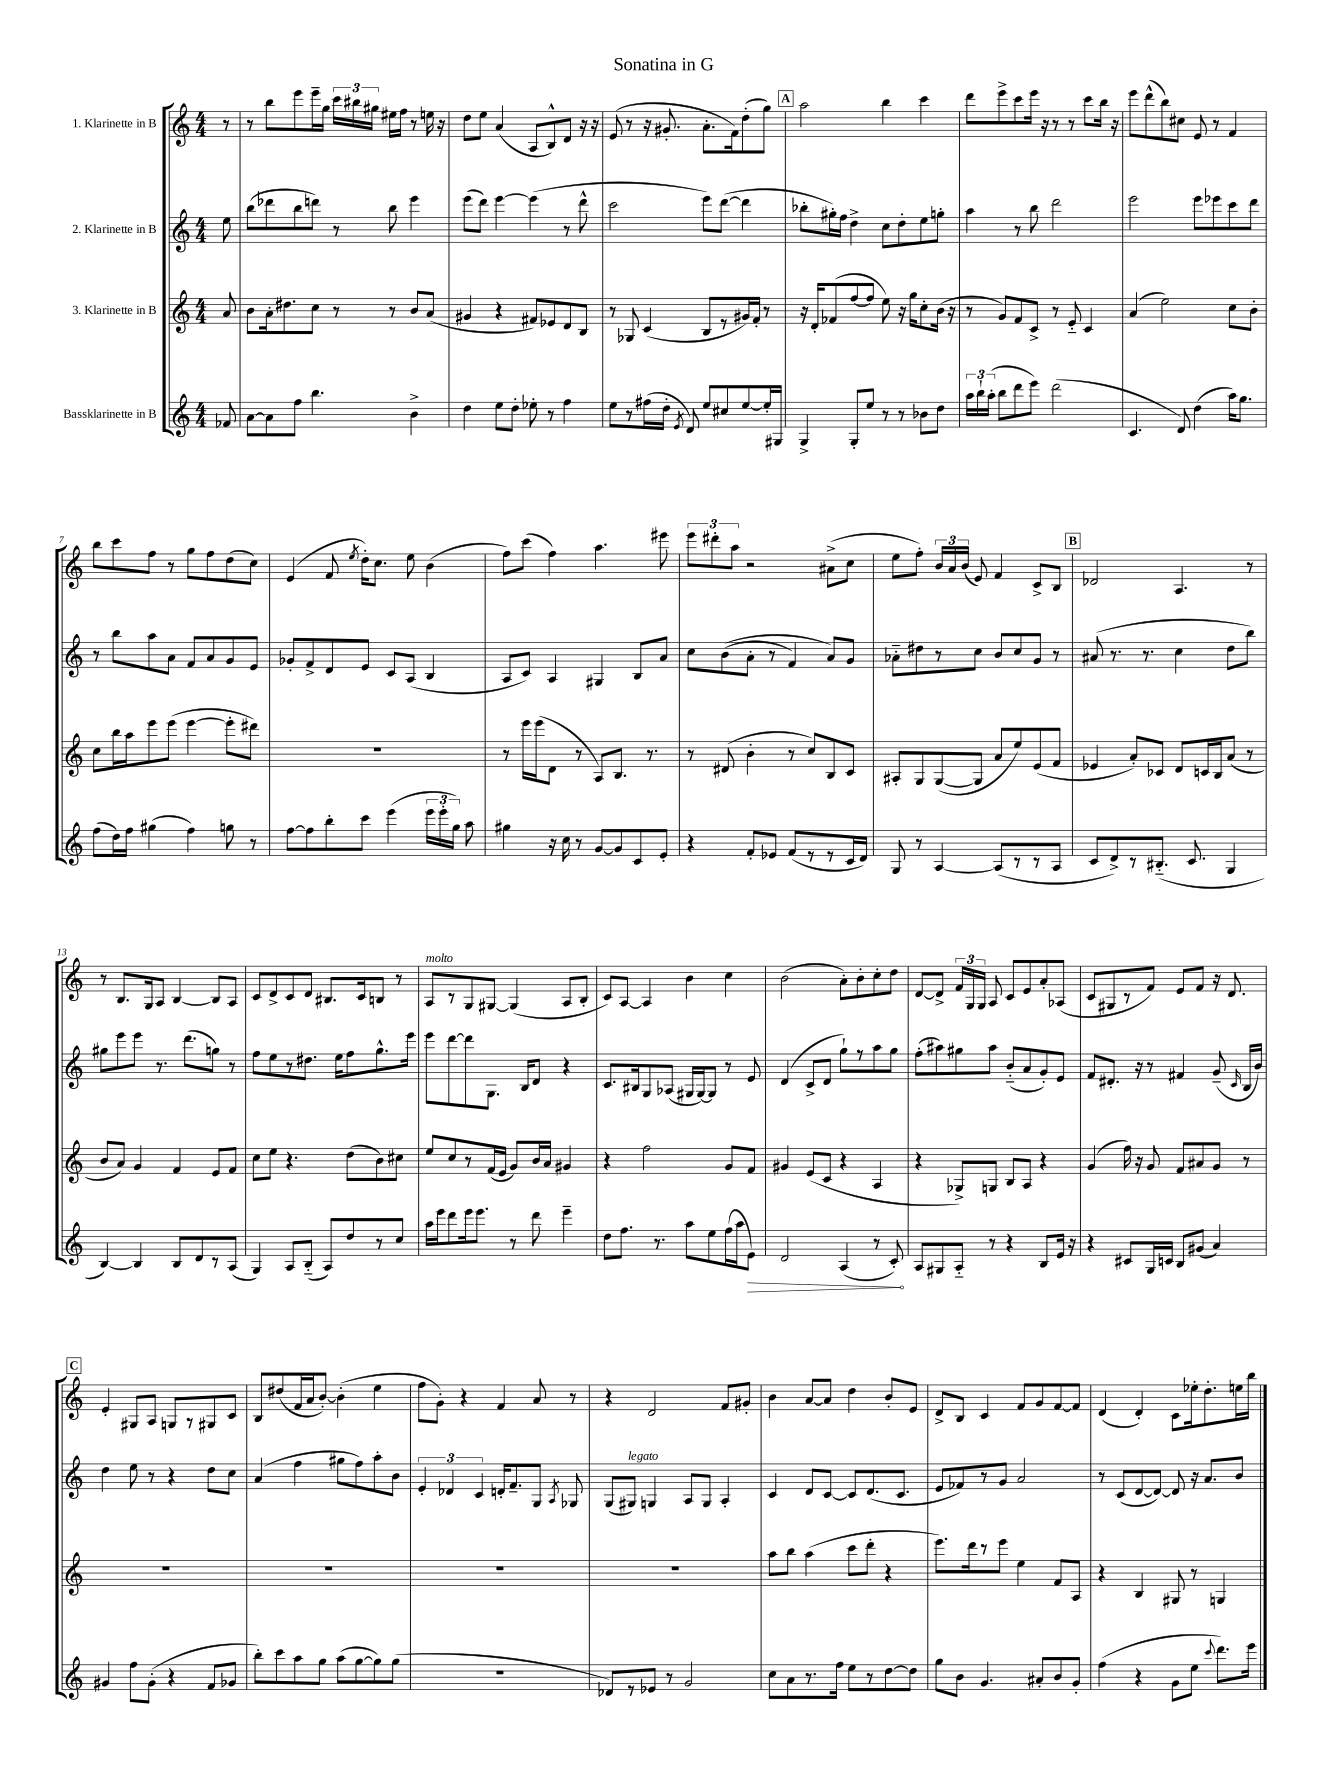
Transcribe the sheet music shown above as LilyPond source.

\header { title = "Sonatina in G" }
<<
\new StaffGroup <<
\new Staff = "s0" \with { instrumentName = "1. Klarinette in B" } {
    \clef treble \key c \major \numericTimeSignature \time 4/4 \partial 8
    \autoBeamOff r8 |
    r8 b''8[ e'''8 e'''16-- g''16] \tuplet 3/2 { c'''16[ bis''16 gis''16] } eis''16[ f''16] r8 e''16 r16 |
    d''8[ e''8] a'4( a8[ b8-^) d'8] r16 r16 |
    e'8( r8 r16 gis'8.-. a'8.[-. f'16) d''8-.( g''8]) |
    \mark \markup { \box "A" } a''2 b''4 c'''4 |
    d'''8[ e'''8-> c'''8 e'''16] r16 r8 r8 c'''8[ b''16] r16 |
    e'''8[ d'''8-^( b''8) cis''8] e'8 r8 f'4 |
    b''8[ c'''8 f''8] r8 g''8[ f''8 d''8( c''8]) |
    e'4( f'8 \acciaccatura { e''8 } d''16[-.) c''8.] e''8 b'4( |
    f''8[) c'''8]( f''4) a''4. eis'''8 |
    \tuplet 3/2 { e'''8[ dis'''8-. a''8] } r2 ais'8[->( c''8] |
    e''8[ f''8]-.) \tuplet 3/2 { b'16[ a'16 b'16]( } e'8) f'4 c'8[-> b8] |
    \mark \markup { \box "B" } des'2 a4. r8 |
    r8 b8.[ g16 a8] b4~ b8[ a8] |
    c'8[ d'8-> c'8 d'8] bis8.[ c'16 b8] r8 |
    a8[^\markup { \italic "molto" } r8 g8 gis8]~ gis4( a8[ b8]-. |
    c'8[) a8]~ a4 b'4 c''4 |
    b'2( a'8[-.) b'8-. c''8-. d''8] |
    d'8[~ d'8]-> \tuplet 3/2 { f'16[ g16 g16] } a8 c'8[ e'8 a'8-. aes8]( |
    c'8[ gis8 r8 f'8]) e'8[ f'8] r16 d'8. |
    \mark \markup { \box "C" } e'4-. gis8[ a8] g8[ r8 gis8 c'8] |
    b8[ dis''8( f'16 a'16 b'8]~-.) b'4-.( e''4 |
    f''8[ g'8]-.) r4 f'4 a'8 r8 |
    r4 d'2 f'8[ gis'8]-. |
    b'4 a'8[~ a'8] d''4 b'8[-. e'8] |
    d'8[-> b8] c'4 f'8[ g'8 f'8~ f'8] |
    d'4( d'4-.) c'8[ ees''16-. d''8.-. e''16 b''16] \bar "|." |
}
\new Staff = "s1" \with { instrumentName = "2. Klarinette in B" } {
    \clef treble \key c \major \numericTimeSignature \time 4/4 \partial 8
    \autoBeamOff e''8 |
    b''8[( des'''8 b''8 d'''8]) r8 b''8 e'''4 |
    e'''8[( d'''8]) e'''4~ e'''4( r8 d'''8-^ |
    c'''2 e'''8[) d'''8]~( d'''4 |
    \mark \markup { \box "A" } bes''8[-. gis''16-.) f''16] d''4-> c''8[ d''8-. e''8 g''8]-. |
    a''4 r8 b''8 d'''2 |
    e'''2 e'''8[ ees'''8 c'''8 d'''8] |
    r8 b''8[ a''8 a'8] f'8[ a'8 g'8 e'8] |
    ges'8[-. f'8-> d'8 e'8] c'8[ a8]( b4 |
    a8[ c'8]) a4 gis4 b8[ a'8] |
    c''8[ b'8(\( a'8]-. r8 f'4) a'8[\) g'8] |
    aes'8[-_ dis''8 r8 c''8] b'8[ c''8 g'8] r8 |
    \mark \markup { \box "B" } ais'8( r8. r8. c''4 d''8[ b''8]) |
    gis''8[ e'''8 e'''8] r8. d'''8.[( g''8]) r8 |
    f''8[ e''8 r8 dis''8.] e''16[ f''8 g''8.-^ e'''16] |
    e'''8[ d'''8~ d'''8 g8.] b16[ d'8] r4 |
    c'8.[ bis16 g8 aes8]( gis16[ gis16~) gis8] r8 e'8 |
    d'4( c'8[-> d'8] g''8[-!) r8 a''8 g''8] |
    f''8[-.( ais''8) gis''8 ais''8] b'8[-_( a'8 g'8-.) e'8] |
    f'8[ dis'8.]-. r16 r8 fis'4 g'8--( \grace { c'16 } b16[ b'16]) |
    \mark \markup { \box "C" } d''4 e''8 r8 r4 d''8[ c''8] |
    a'4( f''4 gis''8[ f''8) a''8-. b'8] |
    \tuplet 3/2 { e'4-. des'4 c'4 } d'16[-. f'8.-- g8] \acciaccatura { a8 } ges8 |
    g8[( gis8]^\markup { \italic "legato" }) g4 a8[ g8] a4-. |
    c'4 d'8[ c'8]~ c'8[ d'8.( c'8.] |
    e'8[ fes'8) r8 g'8] a'2 |
    r8 c'8[( d'8~ d'8]~) d'8 r16 a'8.[ b'8] \bar "|." |
}
\new Staff = "s2" \with { instrumentName = "3. Klarinette in B" } {
    \clef treble \key c \major \numericTimeSignature \time 4/4 \partial 8
    \autoBeamOff a'8 |
    b'8[ a'16-. dis''8. c''8] r8 r8 b'8[ a'8]( |
    gis'4 r4 fis'8[) ees'8 d'8 b8] |
    r8 ges8 c'4( b8[ r8 gis'16) f'16]-. r8 |
    \mark \markup { \box "A" } r16 d'16[-. fes'8( f''8~ f''8] e''8) r16 g''16[ c''8-. b'16]( r16 |
    r8 g'8[) f'8 c'8]-> r8 e'8-_ c'4 |
    a'4( e''2) c''8[ b'8]-. |
    c''8[ b''16 a''16 e'''8 e'''8]( e'''4~ e'''8[-. dis'''8]) |
    R1 |
    r8 e'''16[ e'''16( d'8] r8 a8[) b8.] r8. |
    r8 dis'8( b'4-. r8 c''8[) b8 c'8] |
    ais8[-. g8 g8~( g8] a'8[ e''8) e'8( f'8] |
    \mark \markup { \box "B" } ees'4 a'8[-.) ces'8] d'8[ c'16 b16 a'8]( r8 |
    b'8[ a'8]) g'4 f'4 e'8[ f'8] |
    c''8[ e''8] r4. d''8[( b'8) cis''8] |
    e''8[ c''8 r8 f'16( e'16] g'8[) b'16 a'16] gis'4 |
    r4 f''2 g'8[ f'8] |
    gis'4 e'8[( c'8] r4 a4 |
    r4 ges8[->) g8] b8[ a8] r4 |
    g'4( f''16) r16 g'8 f'8[ ais'8 g'8] r8 |
    \mark \markup { \box "C" } R1 |
    R1 |
    R1 |
    R1 |
    a''8[ b''8] a''4( c'''8[ d'''8]-. r4 |
    e'''8.[) d'''16 r8 e'''8] e''4 f'8[ a8] |
    r4 b4 gis8 r8 g4 \bar "|." |
}
\new Staff = "s3" \with { instrumentName = "Bassklarinette in B" } {
    \clef treble \key c \major \numericTimeSignature \time 4/4 \partial 8
    \autoBeamOff fes'8 |
    a'8[~ a'8 f''8] b''4. b'4-> |
    d''4 e''8[ d''8]-. ees''8-. r8 f''4 |
    e''8[ r8 fis''16( d''16]-. \acciaccatura { e'8 } d'8) e''8[ cis''8 e''8~ e''16-. gis16] |
    \mark \markup { \box "A" } g4-> g8[-. e''8] r8 r8 bes'8[ d''8] |
    \tuplet 3/2 { a''16[ b''16-! a''16]-.( } b''8[ d'''8 e'''8]) d'''2( |
    c'4. d'8) d''4( a''16[) g''8.] |
    f''8[( d''16) f''16] gis''4( f''4) g''8 r8 |
    f''8[~ f''8 b''8-. c'''8] e'''4( \tuplet 3/2 { e'''16[ e'''16-. g''16]) } a''8 |
    gis''4 r16 c''16 r8 g'8[~ g'8 c'8 e'8]-. |
    r4 f'8[-. ees'8] f'8[( r8 r8 c'16 d'16]) |
    g8 r8 a4~ a8[( r8 r8 a8] |
    \mark \markup { \box "B" } c'8[ d'8->) r8 bis8.]-_( c'8. g4 |
    b4~) b4 b8[ d'8 r8 a8]( |
    g4) a8[ b8]-_( a8[) d''8 r8 c''8] |
    a''16[ e'''16 d'''8 e'''16 e'''8.] r8 d'''8 e'''4-- |
    d''8[ f''8.] r8. a''8[ e''8 f''16( a''16 \once \override Hairpin.circled-tip = ##t e'8]\>) |
    d'2 a4( r8 c'8-.\!) |
    a8[ gis8 a8]-_ r8 r4 b8[ e'16] r16 |
    r4 cis'8[ g16 c'16] b8[ gis'8]( a'4) |
    \mark \markup { \box "C" } gis'4 f''8[ gis'8]-.( r4 f'8[ ges'8] |
    b''8[-.) c'''8 a''8 g''8] a''8[( g''8~ g''8) g''8]( |
    R1 |
    des'8[) r8 ees'8] r8 g'2 |
    c''8[ a'8 r8. f''16] e''8[ r8 d''8~ d''8] |
    g''8[ b'8] g'4. ais'8[-. b'8 g'8]-. |
    f''4( r4 g'8[ e''8] \appoggiatura { c'''8 } d'''8.[) e'''16] \bar "|." |
}
>>
>>
